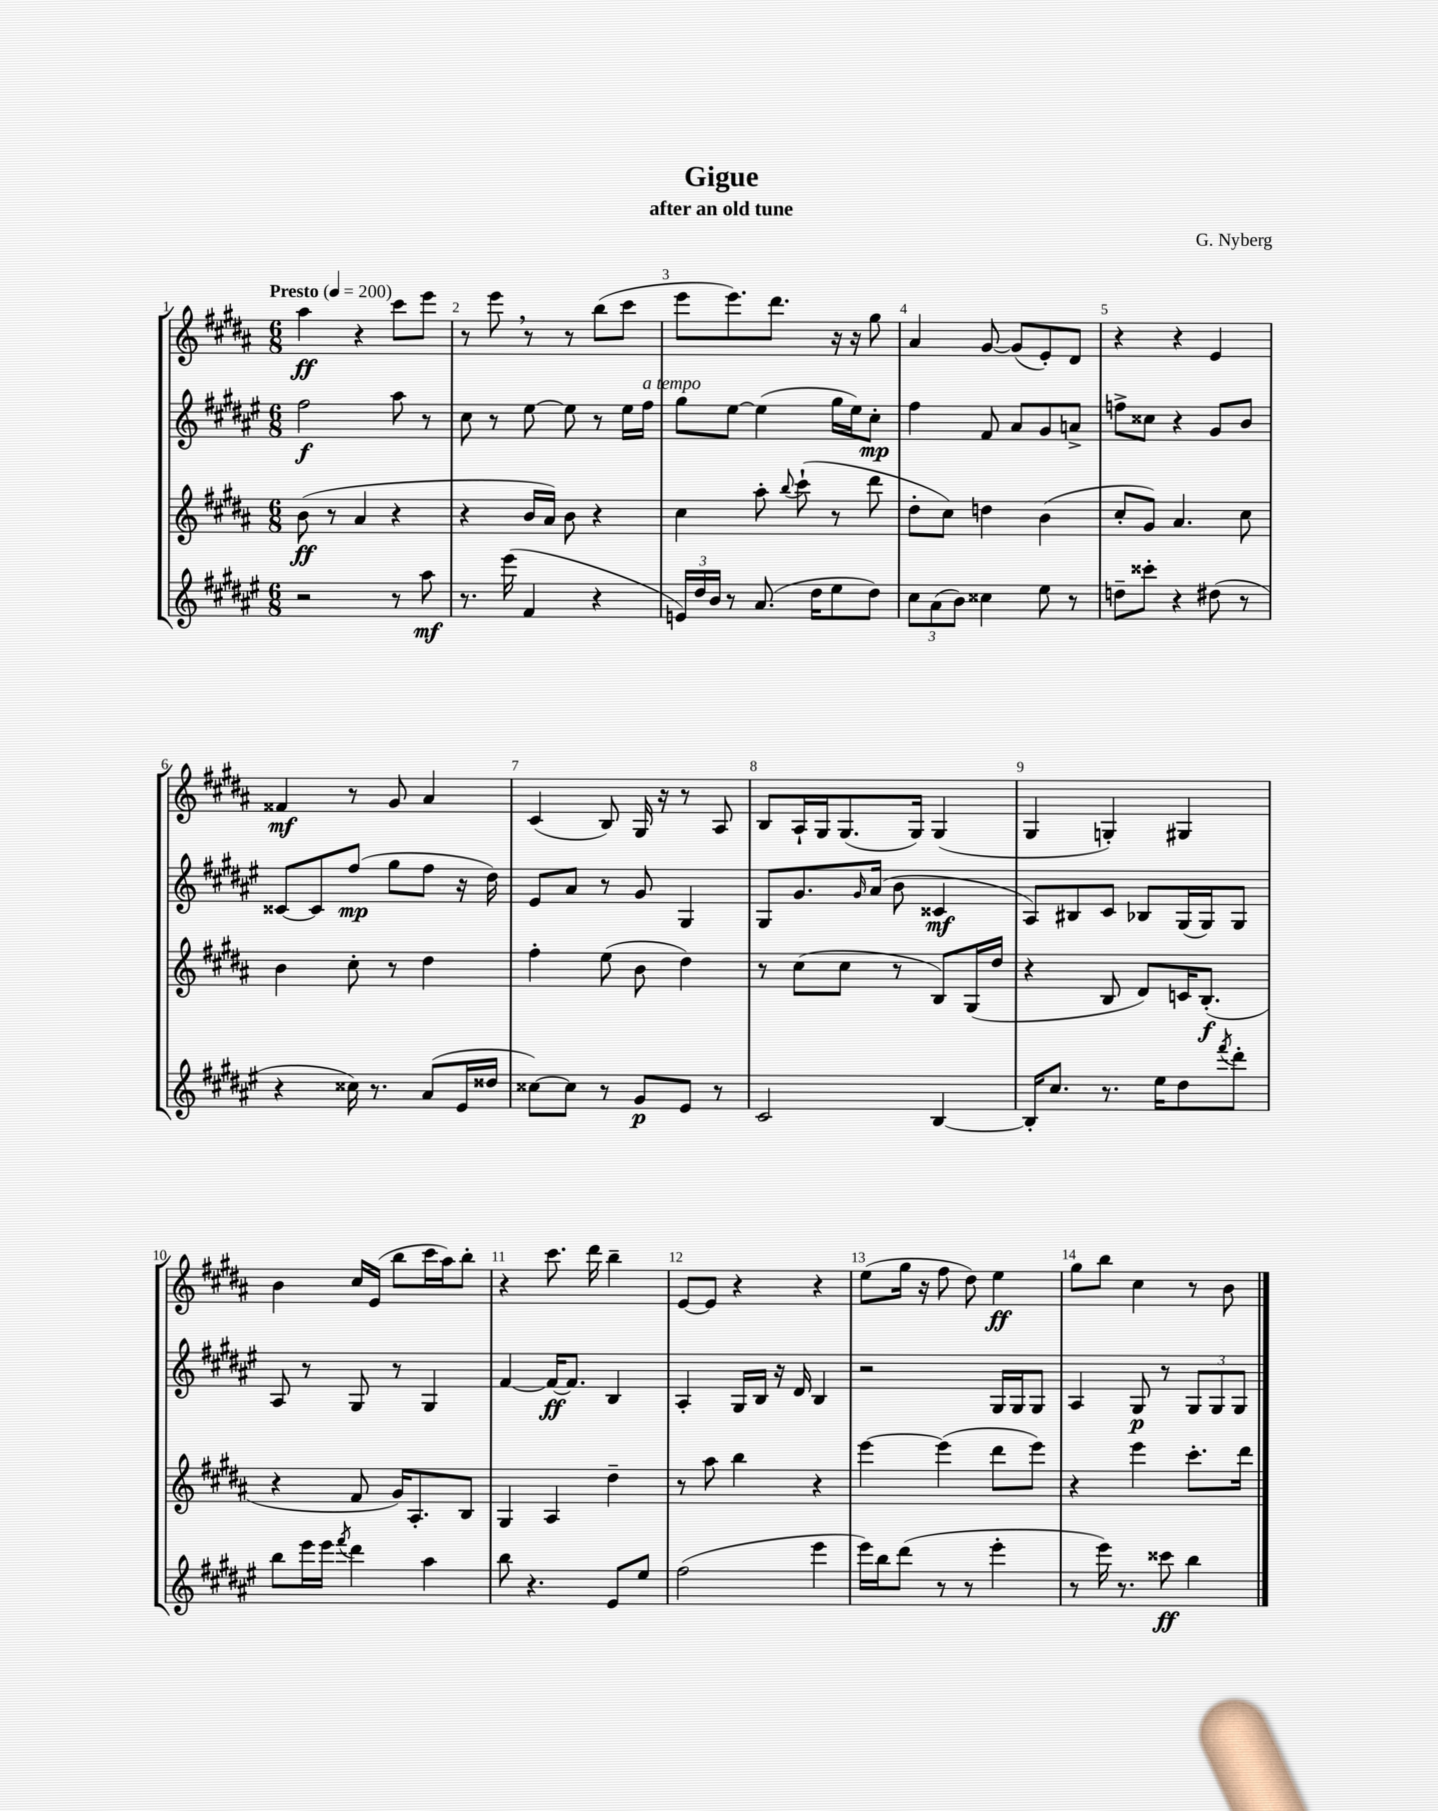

**kern	**kern	**kern	**kern
*staff4	*staff3	*staff2	*staff1
*clefG2	*clefG2	*clefG2	*clefG2
*k[f#c#g#d#a#e#]	*k[f#c#g#d#a#]	*k[f#c#g#d#a#e#]	*k[f#c#g#d#a#]
*M6/8	*M6/8	*M6/8	*M6/8
*MM200	*MM200	*MM200	*MM200
2r	(8b	2ff#	4aa#
.	8r	.	.
.	4a#	.	4r
8r	4r	8aa#	8ccc#
8aa#	.	8r	8eee
=	=	=	=
8.r	4r	8cc#	8r
.	.	8r	8eee
(16eee#	.	.	.
4f#	16b	[8ee#	8r
.	16a#)	.	.
.	8b	8ee#]	8r
4r	4r	8r	(8bb
.	.	16ee#	8ccc#
.	.	16ff#	.
=	=	=	=
24e)	4cc#	8gg#	8eee
24dd#	.	.	.
24b	.	.	.
8r	.	[8ee#	8.eee)
(8.a#	8aa#'	(4ee#]	.
.	.	.	8.ddd#
.	8qqbb	.	.
.	(8ccc#`	.	.
16dd#	.	.	.
8ee#	8r	16gg#	16r
.	.	16ee#)	16r
8dd#)	8ddd#	8cc#'	8gg#
=	=	=	=
12cc#	8dd#'	4ff#	4a#
(12a#	.	.	.
.	8cc#)	.	.
12b)	.	.	.
4cc##	4dd	8f#	[8g#
.	.	8a#	(8g#]
8ee#	(4b	8g#	8e')
8r	.	8a^	8d#
=	=	=	=
8dd~	8cc#'	8ff^	4r
8ccc##'	8g#)	8cc##	.
4r	4.a#	4r	4r
(8dd#	.	8g#	4e
8r	8cc#	8b	.
=	=	=	=
4r	4b	[8c##	4f##
.	.	8c##]	.
16cc##)	8cc#'	(8ff#	8r
8.r	.	.	.
.	8r	8gg#	8g#
(8a#	4dd#	8ff#	4a#
16e#	.	16r	.
16dd##	.	16dd#)	.
=	=	=	=
[8cc##)	4ff#'	8e#	(4c#
8cc##]	.	8a#	.
8r	(8ee	8r	8B)
8g#	8b	8g#	16G#
.	.	.	16r
8e#	4dd#)	4G#	8r
8r	.	.	8A#
=	=	=	=
2c#	8r	8G#	8B
.	(8cc#	8.g#	16A#`
.	.	.	16G#
.	8cc#	.	(8.G#
.	.	16qqg#	.
.	.	(16a#	.
.	8r	8b	.
.	.	.	16G#)
[4B	8B)	4c##	(4G#
.	(16G#	.	.
.	16dd#	.	.
=	=	=	=
16B']	4r	8A#)	4G#
8.cc#	.	.	.
.	.	8B#	.
8.r	8B	8c#	4G')
.	8d#)	8B-	.
16ee#	.	.	.
8dd#	16c	(16G#	4G#
.	(8.B'	16G#)	.
8qfff#	.	.	.
8ddd#'	.	8G#	.
=	=	=	=
8bb	4r	8A#	4b
16eee#	.	8r	.
16eee#	.	.	.
8qfff#	.	.	.
4ddd#	8f#	8G#	16cc#
.	.	.	(16e
.	16g#)	8r	8bb
.	8.A#'	.	.
4aa#	.	4G#	16ccc#
.	.	.	16aa#)
.	8B	.	8bb'
=	=	=	=
8bb	4G#	[4f#	4r
4.r	.	.	.
.	4A#	16f#_	8.ccc#
.	.	8.f#]	.
.	.	.	16ddd#
8e#	4dd#~	4B	4bb~
8ee#	.	.	.
=	=	=	=
(2ff#	8r	4A#'	[8e
.	8aa#	.	8e]
.	4bb	16G#	4r
.	.	16B	.
.	.	16r	.
.	.	16d#	.
4eee#	4r	4B	4r
=	=	=	=
16eee#)	[4eee	2r	(8ee
16bb	.	.	.
(8ddd#	.	.	16gg#
.	.	.	16r
8r	(4eee]	.	8ff#
8r	.	.	8dd#)
4eee#'	8ddd#	16G#	4ee
.	.	16G#	.
.	8eee)	8G#	.
=	=	=	=
8r	4r	4A#	8gg#
16eee#)	.	.	8bb
8.r	.	.	.
.	4eee	8G#	4cc#
8ccc##	.	8r	.
4bb	8.ccc#'	12G#	8r
.	.	12G#	.
.	.	.	8b
.	.	12G#	.
.	16ddd#	.	.
==	==	==	==
*-	*-	*-	*-
